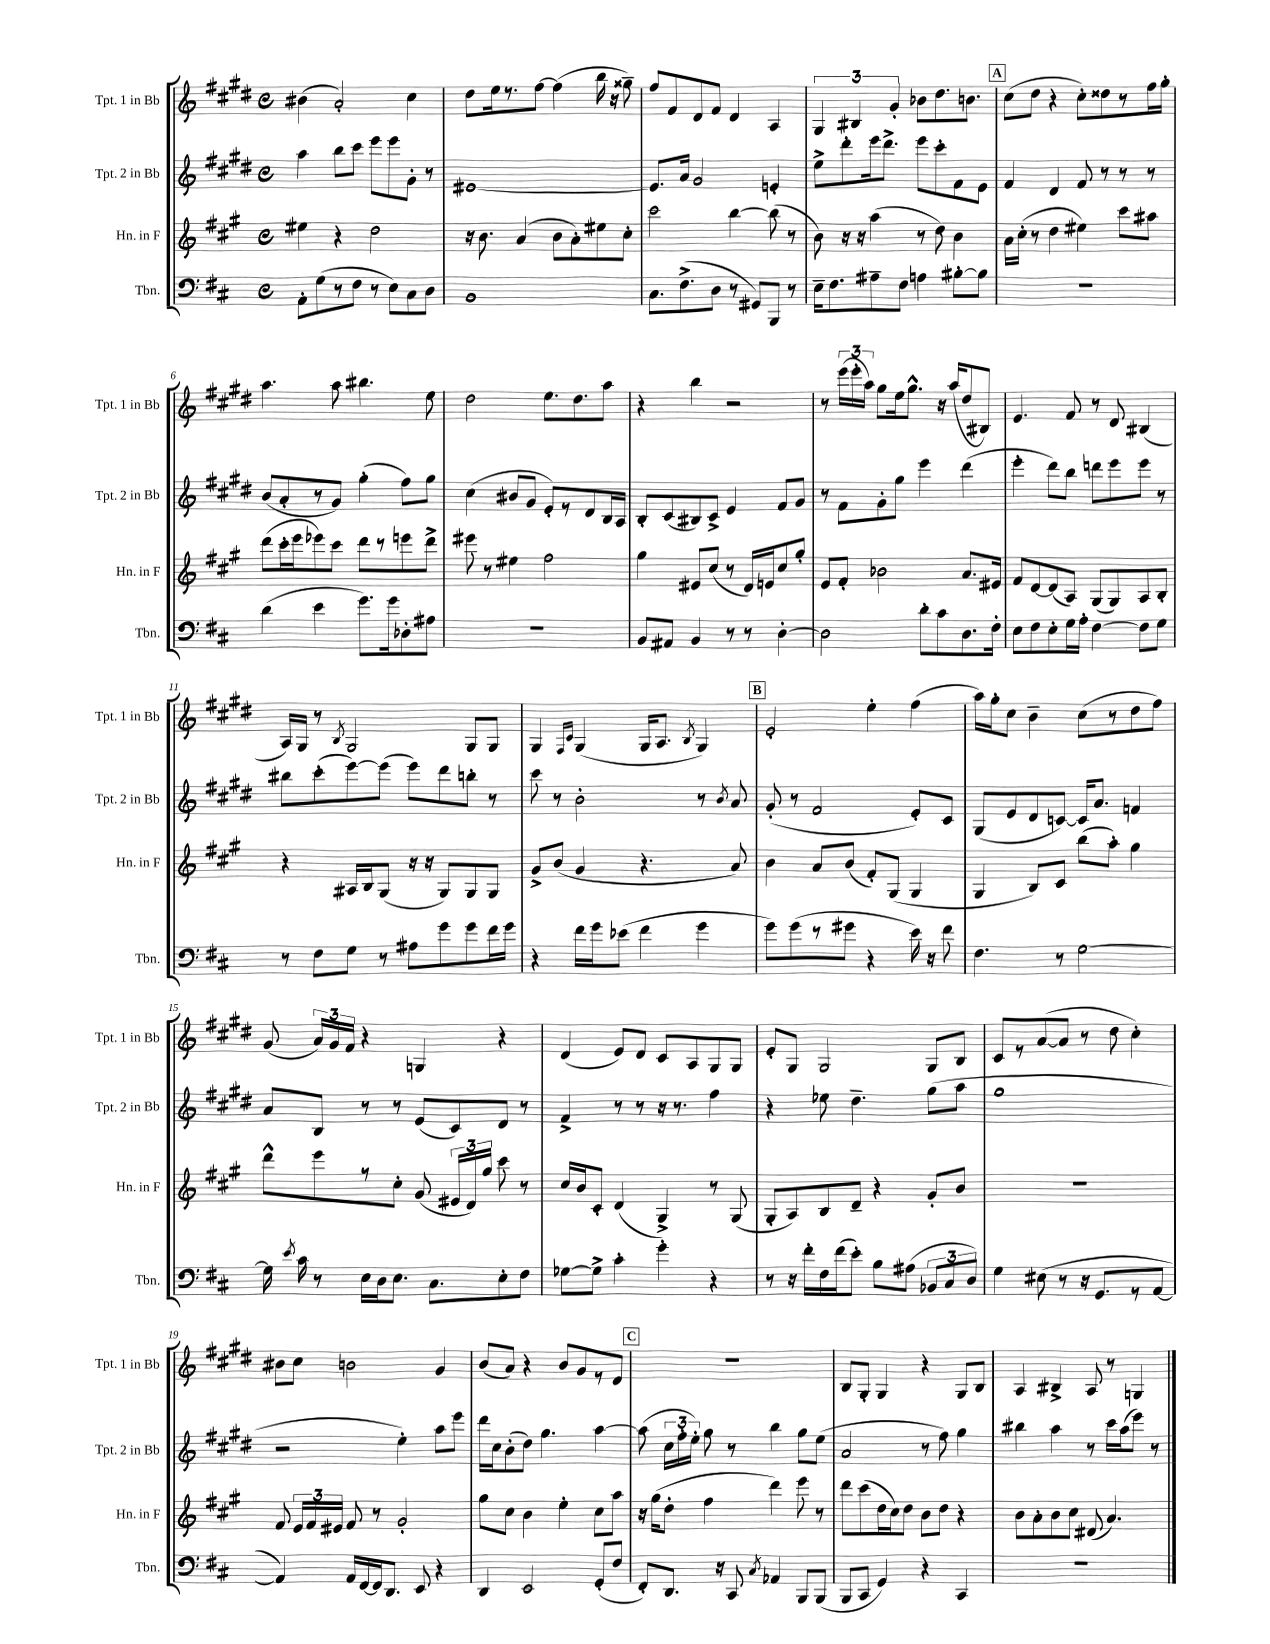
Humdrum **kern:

**kern	**kern	**kern	**kern
*part4	*part3	*part2	*part1
*staff4	*staff3	*staff2	*staff1
*I"Tbn.	*I"Hn. in F	*I"Tpt. 2 in Bb	*I"Tpt. 1 in Bb
*I'Tbn.	*I'Hn. in F	*I'Tpt. 2 in Bb	*I'Tpt. 1 in Bb
*clefF4	*clefG2	*clefG2	*clefG2
*k[f#c#]	*k[f#c#g#]	*k[f#c#g#d#]	*k[f#c#g#d#]
*M4/4	*M4/4	*M4/4	*M4/4
*met(c)	*met(c)	*met(c)	*met(c)
=1	=1	=1	=1
8AA'\L	4ee#X\	4aa\	(4b#X\
(8G\	.	.	.
8r	4r	8bb\L	2a'/)
8F#\J	.	8ccc#\J	.
8r	2dd\	8eee\L	.
8E\L)	.	8eee\	.
8C#\	.	8g#'\J	4cc#\
8D\J	.	8r	.
=2	=2	=2	=2
1BB	16r	[1e#X	8dd#\L
.	8.b\	.	.
.	.	.	16ee\k
.	.	.	8.r
.	(4a/	.	.
.	.	.	[8ff#\J
.	8b\L	.	(4ff#\]
.	8a'\)	.	.
.	8ee#X\	.	16bb\
.	.	.	16r
.	8cc#'\J	.	8gg##X~\)
=3	=3	=3	=3
8.C#\L	2ccc#\	8.e#/L]	8ff#/L
.	.	.	8f#/
(8.F#^\	.	16a/Jk	.
.	.	2g#/	8d#/
8D\J	.	.	8f#/J
8r	[4bb\	.	4d#/
8GG#X/L)	.	.	.
8BBB/J	(8bb\]	4en'/	4A/
8r	8r	.	.
=4	=4	=4	=4
16E~\KL	8b\)	8ee^\L	6G#/
8.F#\	.	.	.
.	16r	8ddd#'\	.
.	.	.	6B#X/
.	16r	.	.
8A#X~\	(4aa\	16eee\k	.
.	.	8.ddd#^\J	.
.	.	.	6g#'/
8F#\J	.	.	.
4An\	8r	8eee\L	8b-X\L
.	8dd\)	8ccc#'\	8.dd#\
[8B#X'\L	4b\	8f#\	.
.	.	.	8.bn\J
8B#\J]	.	8e\J	.
!!LO:REH:place=s1:t=A
=5	=5	=5	=5
1r	16a\LL	4f#/	(8cc#\L
.	(16cc#'\JJ	.	.
.	8r	.	8dd#\J
.	4dd\	4d#/	4r
.	4ee#X\)	8f#/	8cc#'\L)
.	.	8r	8dd##X\
.	8ccc#\L	8r	8r
.	8aa#X\J	8r	16ff#\L
.	.	.	16gg#'\JJ
!!LO:LB:g=z
=6	=6	=6	=6
(4d\	(8ddd\L	(8b/L	4.aa\
.	16ccc#'\L	8a'/	.
.	16eee\J	.	.
4e\	8eee-X\)	8r	.
.	8ccc#\J	8g#/J)	8aa\
8.g\L)	8ddd\L	(4gg#'\	4.bb#X\
.	8r	.	.
16g\k	.	.	.
8D-X'\	8eeen\	8ff#\L)	.
8A#X\J	8ddd^\J	8gg#\J	8ee\
=7	=7	=7	=7
1r	8eee#X\	(4cc#\	2dd#\
.	8r	.	.
.	4ee#X\	8b#X/L	.
.	.	8g#/J	.
.	2ff#\	8e'/L)	8.ee\L
.	.	8r	.
.	.	.	8.dd#\
.	.	8d#/	.
.	.	16B/L	8aa\J
.	.	16A/JJ	.
=8	=8	=8	=8
8BB/L	4gg#\	8B'/L	4r
8AA#X/J	.	(8c#/	.
4BB/	8e#X/L	8B#X/)	4bb\
.	(8cc#/J	8c#^/J	.
8r	8r	4e/	2r
8r	16d/LL)	.	.
.	16en/J	.	.
[4D'\	8cc#/	8f#/L	.
.	8gg#'/J	8g#/J	.
=9	=9	=9	=9
2D\]	8e/L	8r	8r
.	8f#'/J	8f#\L	(24eee\LL
.	.	.	24eee'\
.	.	.	24aa\JJ)
.	2b-X\	8g#'\	8gg#\L
.	.	8gg#\J	16ee\k
.	.	.	8.gg#^^\J
8d'\L	.	4eee\	.
8c#\	.	.	16r
.	.	.	(16aa/KL
8.D\	8.a/L	(4ddd#\	8dd#/
.	.	.	8B#X/J)
16F#'\Jk	16e#X/Jk	.	.
=10	=10	=10	=10
8E\L	8f#/L	4eee'\	4.e/
8F#\	[8d/	.	.
8E'\	(8d/]	8ddd#\L)	.
16G\L	8A/J)	8bb\J	8f#/
16A'\JJ	.	.	.
[4F#\	(8G#/L	8dddn\L	8r
.	8G#/)	8eee\	8d#/
8F#\L]	8A/	8eee\J	(4B#X/
8G\J	8B'/J	8r	.
!!LO:LB:g=z
=11	=11	=11	=11
8r	4r	8bb#X\L	16A/LL)
.	.	.	16G#/JJ
8F#\L	.	(8ccc#'\	8r
.	.	.	8qB/
8G\J	16A#X/LL	[8eee\)	2G#/
.	16B/J	.	.
8r	(8G#/J	(8eee\J]	.
8A#X\L	16r	8eee\L)	.
.	16r	.	.
8g\	8G#/L)	8ddd#\	.
8g\	8G#/	8bbn'\J	8G#/L
16f#\L	8G#/J	8r	8G#/J
16g\JJ	.	.	.
=12	=12	=12	=12
4r	8g#^/L	8ccc#\	4G#/
.	(8b/J	8r	.
.	.	.	16qqF#/LL
.	.	.	16qqc#/JJ
16f#\LL	4g#/	2b'\	(4G#/
16g\J	.	.	.
(8e-X\J	.	.	.
4f#\	4.r	.	16G#/KL
.	.	.	8.A/J
.	.	.	8qB/
4g\	.	8r	4G#/)
.	.	8qb/	.
.	8a/)	8a/	.
!!LO:REH:place=s1:t=B
=13	=13	=13	=13
8g\L)	4b\	(8g#'/	2e'/
(8g\	.	8r	.
8r	8a/L	2f#/	.
8g#X\J	(8b/J	.	.
4r	8f#'/L)	.	4ee'\
.	(8G#/J	.	.
16e\)	4G#/	8e'/L)	(4ff#\
16r	.	.	.
8f#\	.	8c#/J	.
=14	=14	=14	=14
4.F#\	4G#/	(8G#/L	16aa\LL)
.	.	.	16gg#'\J
.	.	8e/	8cc#\J
.	8B/L)	8d#/	4b~\
8r	8c#/J	[8cn/J)	.
[2G\	(8bb\L	16c/KL]	(8cc#\L
.	.	8.a/J	.
.	8aa'\J)	.	8r
.	4gg#\	4fn/	8dd#\
.	.	.	8ff#\J)
!!LO:LB:g=z
=15	=15	=15	=15
16G\]	8ddd^^\L	8a/L	(8g#/
8qe/	.	.	.
16c#\	.	.	.
8r	8eee\	8B/J	24a/LL)
.	.	.	24g#/
.	.	.	24f#/JJ
16E\LL	8r	8r	4r
16D\J	.	.	.
8.E\J	8cc#'\J	8r	.
.	(8g#/	(8e/L	4Gn/
8.C#\L	.	.	.
.	24e#X/LL	8c#/)	.
.	24d/)	.	.
.	24gg#/JJ	.	.
8E'\	8ccc#\	8d#/J	4r
8F#\J	8r	8r	.
=16	=16	=16	=16
[8G-X\L	16cc#/LL	4f#^/	(4d#/
.	16b/J	.	.
8G-^\J]	8c#'/J	.	.
4c#'\	(4d/	8r	8e/L)
.	.	8r	8d#/J
4g'\	4G#^/)	16r	8c#/L
.	.	8.r	.
.	.	.	8A/
4r	8r	4ff#\	8G#/
.	(8G#/	.	8G#/J
=17	=17	=17	=17
8r	8G#'/L	4r	8e'/L
16r	8A/)	.	8G#/J
16f#'\LL	.	.	.
16F#\	8B/	8ee-X\	2G#/
(16f#\J	.	.	.
8e'\J)	8d~/J	4.dd#~\	.
8B\L	4r	.	.
(8A#X\J	.	.	.
12BB-X/L	8g#'/L	(8gg#\L	8G#/L
12C#/	.	.	.
.	8b/J	8aa\J	8B/J
12D/J)	.	.	.
=18	=18	=18	=18
4G\	1r	1gg#	8c#/L
.	.	.	8r
(8E#X\	.	.	([8a/
8r	.	.	8a/J]
16r	.	.	8r
8.GG/L	.	.	.
.	.	.	8dd#\
8r	.	.	4cc#'\)
[8AA/J	.	.	.
!!LO:LB:g=z
=19	=19	=19	=19
4AA/])	8f#/	2r	8b#X\L
.	24e/LL	.	8cc#\J
.	24f#/	.	.
.	24e#X/JJ	.	.
16AA/LL	8f#/	.	2bn\
[16FF#/	.	.	.
16FF#/J]	8r	.	.
8.DD/J	.	.	.
.	2g#'/	4ee'\)	.
8EE/	.	.	.
4r	.	8aa\L	4g#/
.	.	8eee\J	.
=20	=20	=20	=20
4DD/	8gg#\L	16ddd#\LL	(8b/L
.	.	16cc#\J	.
.	8cc#\J	(8b'\	8a/J)
2EE/	4b\	8dd#\J)	4r
.	.	4.gg#\	.
.	4ee'\	.	8b/L
.	.	.	8g#/
(8GG'/L	8cc#\L	[4aa\	8r
8F#/J	8aa\J	.	8d#/J
!!LO:REH:place=s1:t=C
=21	=21	=21	=21
8FF#'/L)	16r	(8aa\]	1r
.	(16gg#\KL	.	.
8.DD/J	8dd'\J	24cc#\LL	.
.	.	24ff#'\	.
.	.	24ee'\JJ)	.
.	4ff#\	8gg#\	.
16r	.	.	.
8CC#/	.	8r	.
8qC#/	.	.	.
4AA-X/	4ddd\)	4bb\	.
8BBB/L	8eee\	8gg#\L	.
(8BBB/J	8r	(8ee\J	.
=22	=22	=22	=22
8BBB/L	8ddd\L	2a/	8B/L
8CC#/J	(8ccc#\	.	8G#'/J
4GG/)	16dd\L	.	4G#/
.	16cc#\J)	.	.
.	8dd\J	.	.
4r	8b\L	8r	4r
.	8dd\J	8ff#\)	.
4CC#/	4r	4gg#\	8G#/L
.	.	.	8B/J
=23	=23	=23	=23
1r	8b\L	4bb#X\	4A/
.	8a'\	.	.
.	8b\	4aa\	4B#X^/
.	8cc#\J	.	.
.	(8d#X/	8r	8A/
.	4.a/)	16ccc#\LL	8r
.	.	(16aa\J	.
.	.	8eee\J)	4Gn/
.	.	8r	.
==	==	==	==
*-	*-	*-	*-
